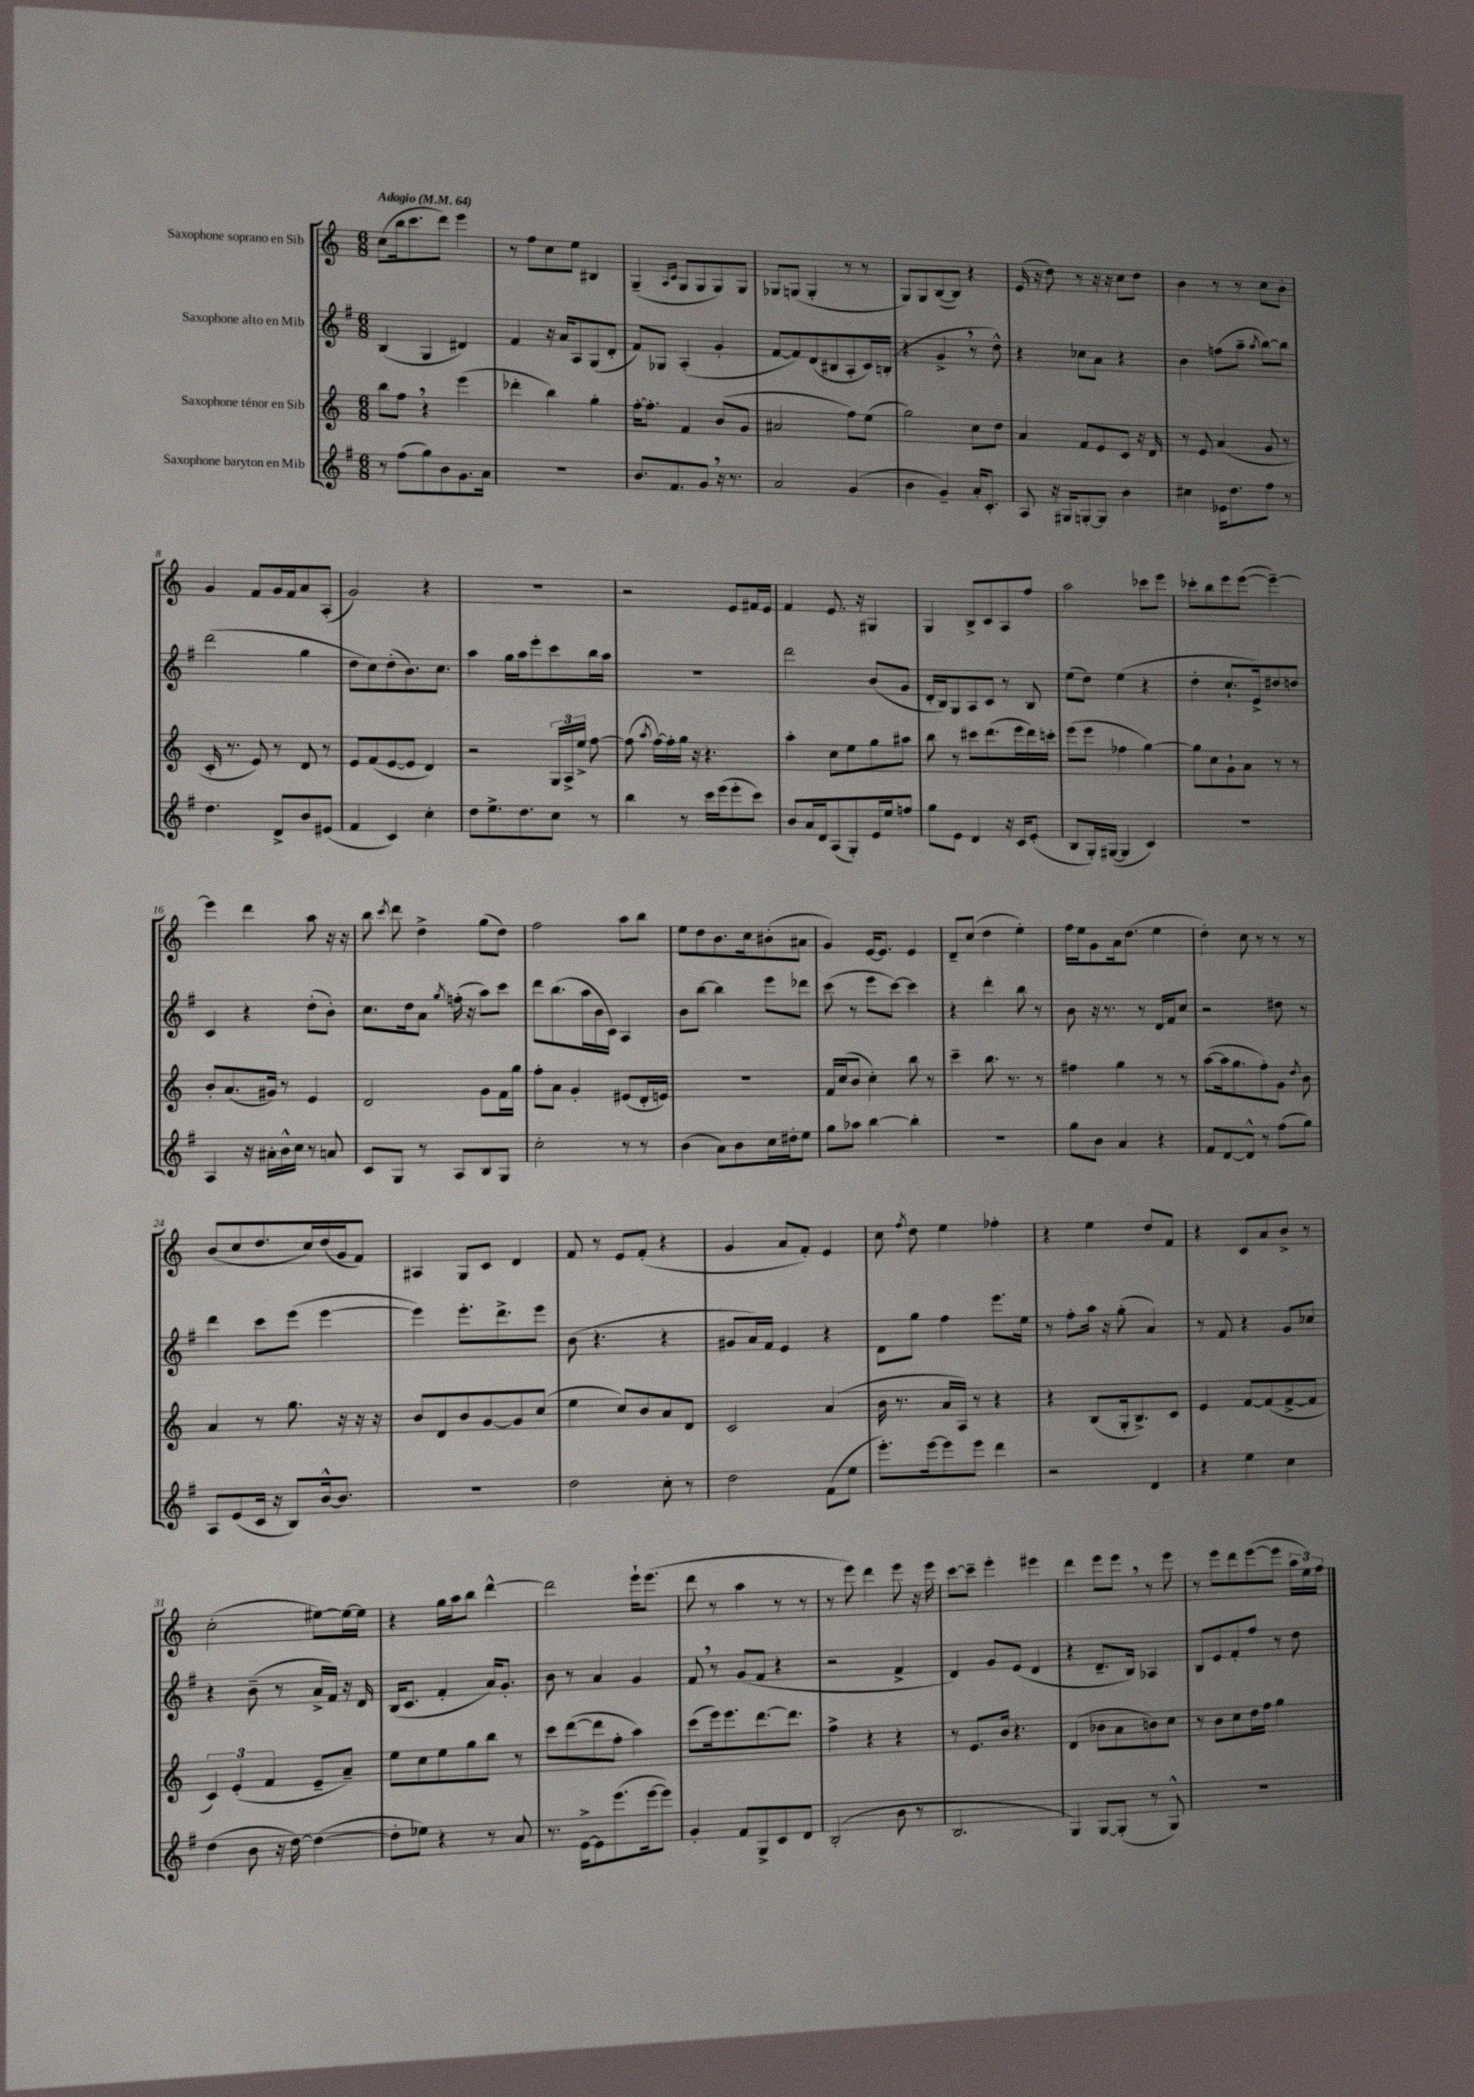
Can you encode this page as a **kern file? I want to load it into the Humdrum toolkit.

**kern	**kern	**kern	**kern
*staff4	*staff3	*staff2	*staff1
*clefG2	*clefG2	*clefG2	*clefG2
*k[f#]	*k[]	*k[f#]	*k[]
*M6/8	*M6/8	*M6/8	*M6/8
*MM64	*MM64	*MM64	*MM64
8r	8bb\L	(4B/	(8cc\L
(8ff#\L	8ff\J	.	16bb\k
.	.	.	8.ccc\
8gg\)	4r	4G/	.
8b\	.	.	8ddd\J)
8.g\	(4eee\	4d#/)	4eee\
16a\Jk	.	.	.
=	=	=	=
2.r	4ddd-'\	4f#/	8r
.	.	.	8ff\L
.	4bb\)	16r	8cc\
.	.	16a/LK	.
.	.	8A/	8ee\J
.	4gg'\	(8G/	4B#/
.	.	8d'/J	.
=	=	=	=
8.b/L	[16ff'\LK	8f#/L)	(4G~/
.	8.ff'\]J	.	.
.	.	8G-/J	.
8.f#/	.	.	.
.	.	.	16qqA/LL
.	.	.	16qqc/JJ
.	4f/	(4A'/	8G/L
8g/J	.	.	8G/
16r	(8b/L	4g'/	8G/)
8.r	.	.	.
.	8g/J	.	8G/J
=	=	=	=
2a/	2a#/	[8f#/L	8G-/L
.	.	8f#/])	(8G/J
.	.	(8d/	4G'/
.	.	8B#/	.
(4g/	8ff\L)	8A'/	8r
.	(8ee\J	16c/L)	8r
.	.	(16B'/JJ	.
=	=	=	=
4b\	2gg\)	4r	8G/L)
.	.	.	8G/
4g~/)	.	4g^/	([8B/
.	.	.	8B/]J)
16a'/LK	8cc\L	8r	4r
8.c'/J	.	.	.
.	8dd\J	8dd^^\)	.
=	=	=	=
8A/	4a/	4r	(16e/
.	.	.	16r
16r	.	.	8dd\)
16G#/LK	.	.	.
[8G'/	8f/L	8cc-\L	8r
8G/]J	8e/	8a\J	16r
.	.	.	16r
4b\	8c/J	4r	8cc\L
.	16r	.	8dd\J
.	16d/	.	.
=	=	=	=
4cc#\	8r	4b\	4b\
.	8e/	.	.
16e-\LK	(4a/	(8ff\L	8r
8.dd\	.	.	.
.	.	8aa~\J	8r
.	.	8qaa/	.
8ff#\J	8g/	[8bb\L)	8cc\L
8r	8r	8bb\]J	8b'\J
=	=	=	=
4.dd\	16c'/	(2ddd\	4g/
.	8.r	.	.
.	8e/)	.	8f/L
8d^/L	8r	.	16g/L
.	.	.	16f/J
8b/	8d/	4gg\	8a/
(8e#/J	8r	.	(8A'/J
=	=	=	=
4f#/	8e/L	8dd\L	2g/)
.	(8f/	8cc\)	.
4c/)	[8e/	(8dd'\	.
.	8e/]J	8.b\)	.
4cc'\	4d/)	.	4r
.	.	8.cc\J	.
=	=	=	=
8dd\L	2r	4aa\	2.r
8.ee^\	.	.	.
.	.	16gg\LL	.
8.dd\	.	16aa\J	.
.	.	8eee'\	.
8cc\J	24G/LL	8ccc\	.
.	24A^/	.	.
.	24ee^/JJ	.	.
8r	[8ff\	16bb\L	.
.	.	16aa\JJ	.
=	=	=	=
4bb\	(8ff\]	2.r	2r
.	8qaa/	.	.
.	[16ff\LL)	.	.
.	16ff'\]	.	.
8r	16gg\JJ	.	.
.	16r	.	.
16ccc\LL	4.r	.	.
(16eee\J	.	.	.
8eee'\	.	.	8e/L
8ccc\J)	.	.	16f#/L
.	.	.	16e/JJ
=	=	=	=
8b/L	4aa'\	2ddd\	4f/
16a/L	.	.	.
16d/J	.	.	.
(8A/	8cc\L	.	8.e/
8G'/)	8ee\	.	.
.	.	.	16r
16e/L	8gg\	(8b/L	4G#/
16ee/J	.	.	.
8ff/J	8aa#\J	8g/J	.
=	=	=	=
8gg\L	8bb\	16d'/LL	4G/
.	.	16B/J)	.
8e\J	8r	8G/	.
4d/	8ccc#\L	8A/	8B^/L
.	(8.ddd\	8c/J	8c/
16r	.	8r	8A/
16c/LK	16eee\L	.	.
(8e'/J	16ddd\)	8B/	8ff/J
.	16ccc'\JJ	.	.
=	=	=	=
8B/L	(8eee\L	(8ee\L	2aa\
16G'/L)	8eee\J	8dd\J)	.
([16G#/JJ	.	.	.
4G#/]	4ff-\	(4ee\	.
4c/)	[4gg\)	4r	8ccc-\L
.	.	.	8eee\J
=	=	=	=
2.r	8gg\]L	4dd'\	8ccc-'\L
.	8cc\	.	8bb\
.	8g`\	8.cc`/L	8eee\
.	8a\J	.	([8eee\J
.	.	16e^/k)	.
.	8r	8dd#/	4eee~\_)
.	8r	8dd/J	.
=	=	=	=
4A/	8b'/L	4c/	4eee\]
.	(8.a/	.	.
16r	.	4r	4ddd\
16a#'\LL	16g#/Jk)	.	.
16b^^\	8r	.	.
16cc\JJ	.	.	.
8r	4e/	(8dd'\L	8aa\
8a/	.	8b'\J)	16r
.	.	.	16r
=	=	=	=
8c/L	2d/	8.cc\L	8bb\
.	.	.	8qccc/
8G/J	.	.	8ddd\
.	.	16dd\k	.
8r	.	8a\J	4dd^\
.	.	8qgg/	.
8A/L	.	(16ff'\	.
.	.	16r	.
8B/	8g\L	8aa\L)	(8gg\L
8G/J	16f\L	8ccc\J	8dd\J)
.	16gg\JJ	.	.
=	=	=	=
2cc'\	8ff'\L	8ddd\L	2ff\
.	8a\J	(8.bb\	.
.	4g'/	.	.
.	.	16aa\L	.
.	.	16b\	.
.	.	16c\JJ)	.
8r	(8e#/L	4A/	8aa\L
8r	16d'/L	.	8bb\J
.	16e/JJ)	.	.
=	=	=	=
(4b\	2.r	8b\L	8ee\L
.	.	[8bb\J	8dd\
8a\L)	.	4bb\]	8.b\
8b\	.	.	.
.	.	.	16cc\k
16cc\L	.	8eee\L	(8b#'\
16dd#'\J	.	.	.
8ee\J	.	8ddd-\J	8a#\J
=	=	=	=
8gg\L	16f/LL	(8ccc\	4g/)
.	(16cc/J	.	.
8aa-\J	8b/J	8r	.
[4bb\	4cc'\)	8eee\L	[16e/LK
.	.	.	8.e/]J
.	.	[8ccc\J)	.
4bb'\]	8bb\	4ccc\]	4e/
.	8r	.	.
=	=	=	=
2.r	4ccc~\	4r	8d~/L
.	.	.	(8cc/J
.	8.bb\	4ddd'\	4dd\
.	8.r	.	.
.	.	8bb\	4ee'\)
.	8r	8r	.
=	=	=	=
8gg\L	4ff#\	8b\	16ff\LL
.	.	.	16ee\J
8b\J	.	16r	8g\
.	.	8.r	.
4a/	4gg\	.	16a\k
.	.	.	(8.dd\J
.	.	8r	.
4r	8r	16d/LL	4ee\
.	.	16f#/J	.
.	8r	8cc/J	.
=	=	=	=
8f#/L	([8aa\L	2r	4dd'\)
[8d/	16aa\]k	.	.
.	8.gg\	.	.
8d^^/]J	.	.	8cc\
8r	8ff'\)	.	8r
(8ff#\L	8g\J	8dd#\	8r
.	8qdd/	.	.
8gg\J)	8b\	8r	8r
=	=	=	=
8A/L	4a/	4ddd\	(8b/L
(8e/	.	.	8cc/
16c/Jk	8r	8ccc\L	8.dd/
16r	.	.	.
8B/L)	8.gg\	(8eee\J	.
.	.	.	16cc/L)
[16b^^/k	.	[4eee\	(16dd/
8.b/]J	16r	.	16g/J
.	16r	.	8f/J)
.	16r	.	.
=	=	=	=
2.r	8b/L	4eee\])	4A#/
.	8d/	.	.
.	8b/	8.eee'\L	8G/L
.	[8g/	.	8c/J
.	.	8.ddd^\	.
.	8g/]	.	4d/
.	(8cc/J	8eee\J	.
=	=	=	=
2dd\	4ee\	(8b\	8f/
.	.	4.r	8r
.	8cc/L)	.	8e/L
.	8b/	.	(8f'/J
8cc'\	8a/	4r	4r
8r	8d/J	.	.
=	=	=	=
2dd\	2c/	8g#/L	4g/
.	.	16a/L)	.
.	.	16f#/JJ	.
.	.	4e/	8a/L
.	.	.	8f'/J)
(8f#\L	(4a/	4r	4e/
8ee\J	.	.	.
=	=	=	=
8.eee'\L)	16b\	8d\L	8cc\
.	8.r	.	.
.	.	.	8qff/
.	.	8gg\J	8dd\
[16eee\k	.	.	.
8eee\]	16a/LL	4ff#\	4ee\
.	16A/JJ)	.	.
8eee\J	8r	.	.
4ddd\	4r	8.eee\L	4ff-'\
.	.	16ee\Jk	.
=	=	=	=
2r	4r	8r	4r
.	.	8ff#'\L	.
.	(8B/L	16aa\Jk	4ee\
.	.	16r	.
.	16G'/k	(8gg'\	.
.	8.B^/)	.	.
4d/	.	4a/)	8dd/L
.	8c/J	.	8f/J
=	=	=	=
4r	4e/	8r	4r
.	.	8f#/	.
4ee\	[8f/L	4r	8c/L
.	(8f/]	.	8a/
4cc\	[8f^/	8g/L	8b^/J
.	8f/]J	8cc-/J	8r
=	=	=	=
(4dd\	6c/)	4r	(2cc'\
.	(6e'/	.	.
8b\	.	(8b~\	.
.	6f/	.	.
16r	.	8r	.
[16dd\)	.	.	.
(4dd\_	8e~/L	16a^/LL	[8ee#\L)
.	.	16f#/JJ)	.
.	8a~/J)	16r	16ee#\_L
.	.	16d/	16ee#\]JJ
=	=	=	=
8dd'\]L	8ee\L	(16B/LK	4r
.	.	8.c/J	.
8ee-\J)	8cc\	.	.
4r	8ee\	4f#'/	16gg\LL
.	.	.	16aa\J
.	8gg\	.	8bb\J
8r	8bb\J	16a/LK)	[4ddd^^\
.	.	8.g'/J	.
8a/	8r	.	.
=	=	=	=
8.r	8ccc\L	8b\	2ddd\]
.	([8ddd\	8r	.
[16e^\LK	.	.	.
8e\]	8ddd\]	4a/	.
(8.eee\	8ff'\J	.	.
.	4aa\)	4g/	16eee`\LK
[16eee\k	.	.	(8.eee\J
8eee\]J)	.	.	.
=	=	=	=
4g'/	(8ccc\L	8f#/	8ddd\
.	16eee\k)	8r	8r
.	8.eee\	.	.
8f#/L	.	(8g/L	4aa\
8G^/	[8.ddd\	8f#/J	.
8c/	.	4r	8r
.	8.ddd\]J	.	.
8d/J	.	.	8r
=	=	=	=
(2B'/	4ff^\	2r	8r
.	.	.	8eee\)
.	4r	.	4ddd\
8b\	4r	4f#^/	8eee\
8r	.	.	16r
.	.	.	16eee\
=	=	=	=
2.B/	8r	4d/)	[8ccc\L
.	8.e/L	.	8ccc~\]J
.	.	8g/L	4eee'\
.	16b/Jk	.	.
.	4.r	(8e/J	.
.	.	4d/	4eee#\
=	=	=	=
4G/)	(4d/	4r	4ddd\
[8G/L	8b-\L	8.d~/L	8eee\L
(8G'/]J	8a\	.	8eee\J
.	.	16B/Jk)	.
8r	8b\)	4A-/	8r
8G^^/)	8cc\J	.	8eee\
=	=	=	=
2.r	8r	8B/L	8r
.	8b\L	8e/	8eee\L
.	8cc\	8f#'/	8ddd\
.	16dd\L	8ff#/J	([8eee\
.	16ff\JJ	.	.
.	4gg\	8r	8eee\]J
.	.	8dd\	24aa\LL
.	.	.	24ee\)
.	.	.	24ff\JJ
==	==	==	==
*-	*-	*-	*-
